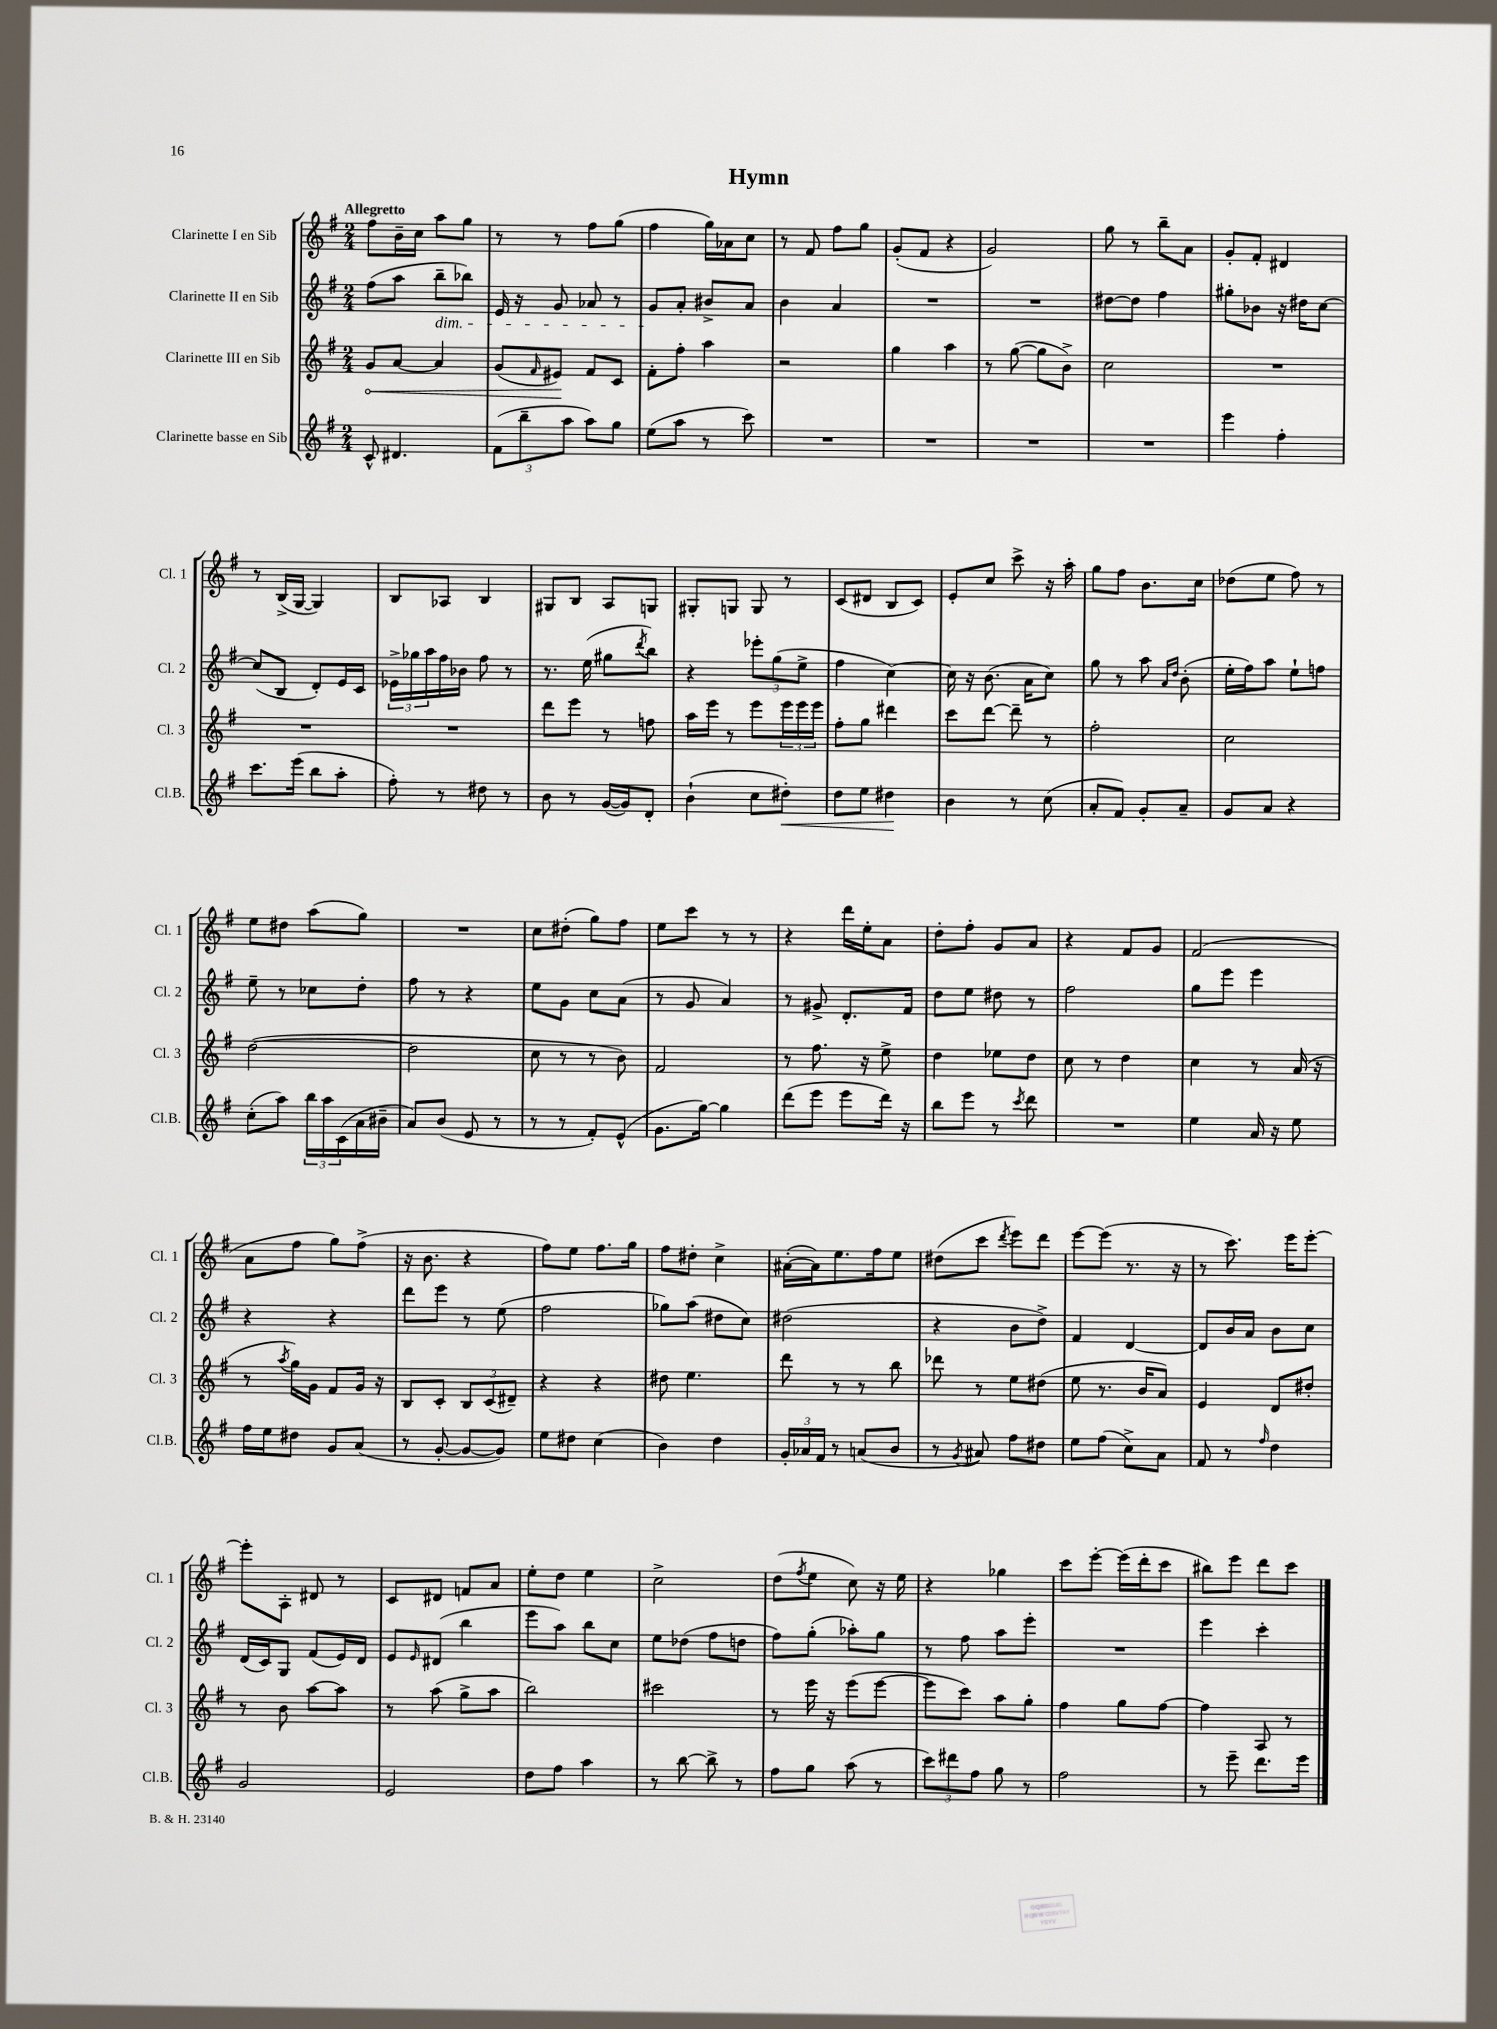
\header { title = "Hymn" }
<<
\new StaffGroup <<
\new Staff = "s0" \with { instrumentName = "Clarinette I en Sib" shortInstrumentName = "Cl. 1" } {
    \clef treble \key g \major \numericTimeSignature \time 2/4 \tempo "Allegretto"
    fis''8 b'16-- c''16 a''8 g''8 |
    r8 r8 fis''8 g''8( |
    fis''4 g''16) aes'16 c''8 |
    r8 fis'8 fis''8 g''8 |
    g'8-.( fis'8 r4 |
    g'2) |
    g''8 r8 b''8-- a'8 |
    g'8-. fis'8-. dis'4 |
    r8 b16->( g16~ g4) |
    b8 aes8 b4 |
    gis8 b8 a8 g8 |
    gis8-. g8 g8 r8 |
    c'8( dis'8 b8 c'8) |
    e'8-. c''8 c'''8-> r16 a''16-. |
    g''8 fis''8 b'8. c''16 |
    des''8( e''8 fis''8) r8 |
    e''8 dis''8 a''8( g''8) |
    R2 |
    c''8 dis''8-.( g''8) fis''8 |
    e''8 c'''8 r8 r8 |
    r4 d'''16 e''16-. a'8 |
    d''8-. fis''8-. g'8 a'8 |
    r4 fis'8 g'8 |
    fis'2( |
    a'8 fis''8 g''8) fis''8->( |
    r16 b'8. r4 |
    fis''8) e''8 fis''8. g''16 |
    fis''8 dis''8-. c''4-> |
    ais'16~-.( ais'16) e''8. fis''16 e''8 |
    dis''8( c'''8 \acciaccatura { d'''8 } e'''8) d'''8 |
    e'''8~ e'''8( r8. r16 |
    r8 c'''8.) e'''16 e'''8~-. |
    e'''8-. a8-. dis'8 r8 |
    c'8 dis'8 f'8 a'8 |
    e''8-. d''8 e''4 |
    c''2-> |
    d''8( \acciaccatura { fis''8 } e''8 c''8) r16 e''16 |
    r4 ges''4 |
    c'''8 e'''8~-. e'''16( d'''16-. c'''8 |
    bis''8) e'''8 d'''8 c'''8 \bar "|." |
}
\new Staff = "s1" \with { instrumentName = "Clarinette II en Sib" shortInstrumentName = "Cl. 2" } {
    \clef treble \key g \major \numericTimeSignature \time 2/4
    fis''8( a''8 b''8--\dim bes''8) |
    e'16 r16 g'8 aes'8 r8 |
    g'8\! a'8-. bis'8-> a'8 |
    b'4 a'4 |
    R2 |
    R2 |
    dis''8~ dis''8 fis''4 |
    gis''8-. bes'8 r16 dis''16 c''8~ |
    c''8( b8 d'8-.) e'16 c'16 |
    \tuplet 3/2 { ees'16-> ges''16 a''16 } fis''16 bes'16 fis''8 r8 |
    r8. e''16( gis''8 \acciaccatura { d'''8 } b''8) |
    r4 \tuplet 3/2 { ees'''8-. g''8( e''8-> } |
    fis''4 c''4~) |
    c''16 r16 b'8.( a'16 c''8) |
    g''8 r8 a''8 \grace { a'16 d''16 } b'8-.( |
    e''16-. fis''16) a''8 e''8-! f''8 |
    e''8-- r8 ces''8 d''8-. |
    fis''8 r8 r4 |
    e''8 g'8 c''8 a'8( |
    r8 g'8 a'4) |
    r8 gis'8-> d'8.-. fis'16 |
    d''8 e''8 dis''8 r8 |
    fis''2 |
    g''8 e'''8 e'''4 |
    r4 r4 |
    d'''8 e'''8 r8 e''8( |
    fis''2 |
    ges''8) a''8( dis''8 c''8) |
    dis''2( |
    r4 b'8 d''8->) |
    fis'4 d'4~ |
    d'8 b'16 a'16 b'8 c''8 |
    d'16( c'16) g8 fis'8( e'16) d'16 |
    e'8 \grace { e'16 } dis'8( b''4 |
    e'''8 a''8) b''8 c''8 |
    e''8 des''8( fis''8 d''8 |
    fis''8) g''8-.( aes''8-.) g''8 |
    r8 fis''8 a''8 e'''8-. |
    R2 |
    e'''4 c'''4-. \bar "|." |
}
\new Staff = "s2" \with { instrumentName = "Clarinette III en Sib" shortInstrumentName = "Cl. 3" } {
    \clef treble \key g \major \numericTimeSignature \time 2/4
    \once \override Hairpin.circled-tip = ##t g'8\< a'8~ a'4 |
    g'8( \grace { fis'16 } eis'8\!) fis'8 c'8 |
    fis'8-. fis''8-. a''4 |
    r2 |
    g''4 a''4 |
    r8 g''8~( g''8 b'8->) |
    c''2 |
    R2 |
    R2 |
    R2 |
    d'''8 e'''8 r8 f''8 |
    a''16 e'''16 r8 e'''8 \tuplet 3/2 { e'''16 e'''16 e'''16 } |
    fis''8-. g''8 dis'''4 |
    c'''8 d'''8~ d'''8-- r8 |
    fis''2-. |
    c''2 |
    d''2~( |
    d''2 |
    c''8 r8 r8 b'8) |
    fis'2 |
    r8 fis''8. r16 e''8-> |
    d''4 ees''8 d''8 |
    c''8 r8 d''4 |
    c''4 r8 a'16( r16 |
    r8 \acciaccatura { a''8 } g''16) g'16 fis'8 g'16 r16 |
    b8 c'8-. \tuplet 3/2 { b8 c'8( dis'8--) } |
    r4 r4 |
    dis''8 e''4. |
    d'''8 r8 r8 b''8 |
    des'''8 r8 e''8 dis''8( |
    e''8 r8. b'16 a'8) |
    e'4 d'8 dis''8-. |
    r8 b'8 a''8~ a''8 |
    r8 a''8( g''8-> a''8 |
    b''2) |
    cis'''2 |
    r8 e'''16 r16 e'''8( e'''8~ |
    e'''8 c'''8) a''8 g''8-. |
    fis''4 g''8 fis''8~ |
    fis''4 a8 r8 \bar "|." |
}
\new Staff = "s3" \with { instrumentName = "Clarinette basse en Sib" shortInstrumentName = "Cl.B." } {
    \clef treble \key g \major \numericTimeSignature \time 2/4
    c'8-^ dis'4. |
    \tuplet 3/2 { fis'8( b''8-- a''8 } a''8) g''8 |
    e''8( a''8 r8 c'''8) |
    R2 |
    R2 |
    R2 |
    R2 |
    e'''4 fis''4-. |
    c'''8. e'''16( b''8 a''8-. |
    fis''8-.) r8 dis''8 r8 |
    b'8 r8 g'16~( g'16) d'8-. |
    b'4-!( c''8 dis''8-.\<) |
    d''8 e''8 dis''4\! |
    b'4 r8 c''8( |
    a'8-. fis'8) g'8-. a'8-- |
    g'8 a'8 r4 |
    c''8-.( a''8) \tuplet 3/2 { b''16 a''16 c'16( } a'16 bis'16-- |
    a'8) b'8( e'8 r8 |
    r8 r8 fis'8-.) e'8-^( |
    g'8. g''16~) g''4 |
    d'''8( e'''8 e'''8 d'''16) r16 |
    b''8 e'''8 r8 \acciaccatura { c'''8 } d'''8 |
    R2 |
    e''4 a'16 r16 e''8 |
    fis''16 e''16 dis''8 g'8 a'8( |
    r8 g'8~-. g'8~ g'8) |
    e''8 dis''8 c''4( |
    b'4) d''4 |
    \tuplet 3/2 { g'16-. aes'16 fis'16 } r8 a'8( b'8 |
    r8 \acciaccatura { g'8 } ais'8) fis''8 dis''8 |
    e''8 fis''8( c''8->) a'8 |
    fis'8 r8 \grace { fis''16 } d''4 |
    g'2 |
    e'2 |
    d''8 fis''8 a''4 |
    r8 b''8~ b''8-> r8 |
    fis''8 g''8 a''8( r8 |
    \tuplet 3/2 { c'''8) dis'''8 fis''8 } g''8 r8 |
    fis''2 |
    r8 e'''8-- d'''8. e'''16 \bar "|." |
}
>>
>>
\layout { \context { \Score \remove "Bar_number_engraver" } }
